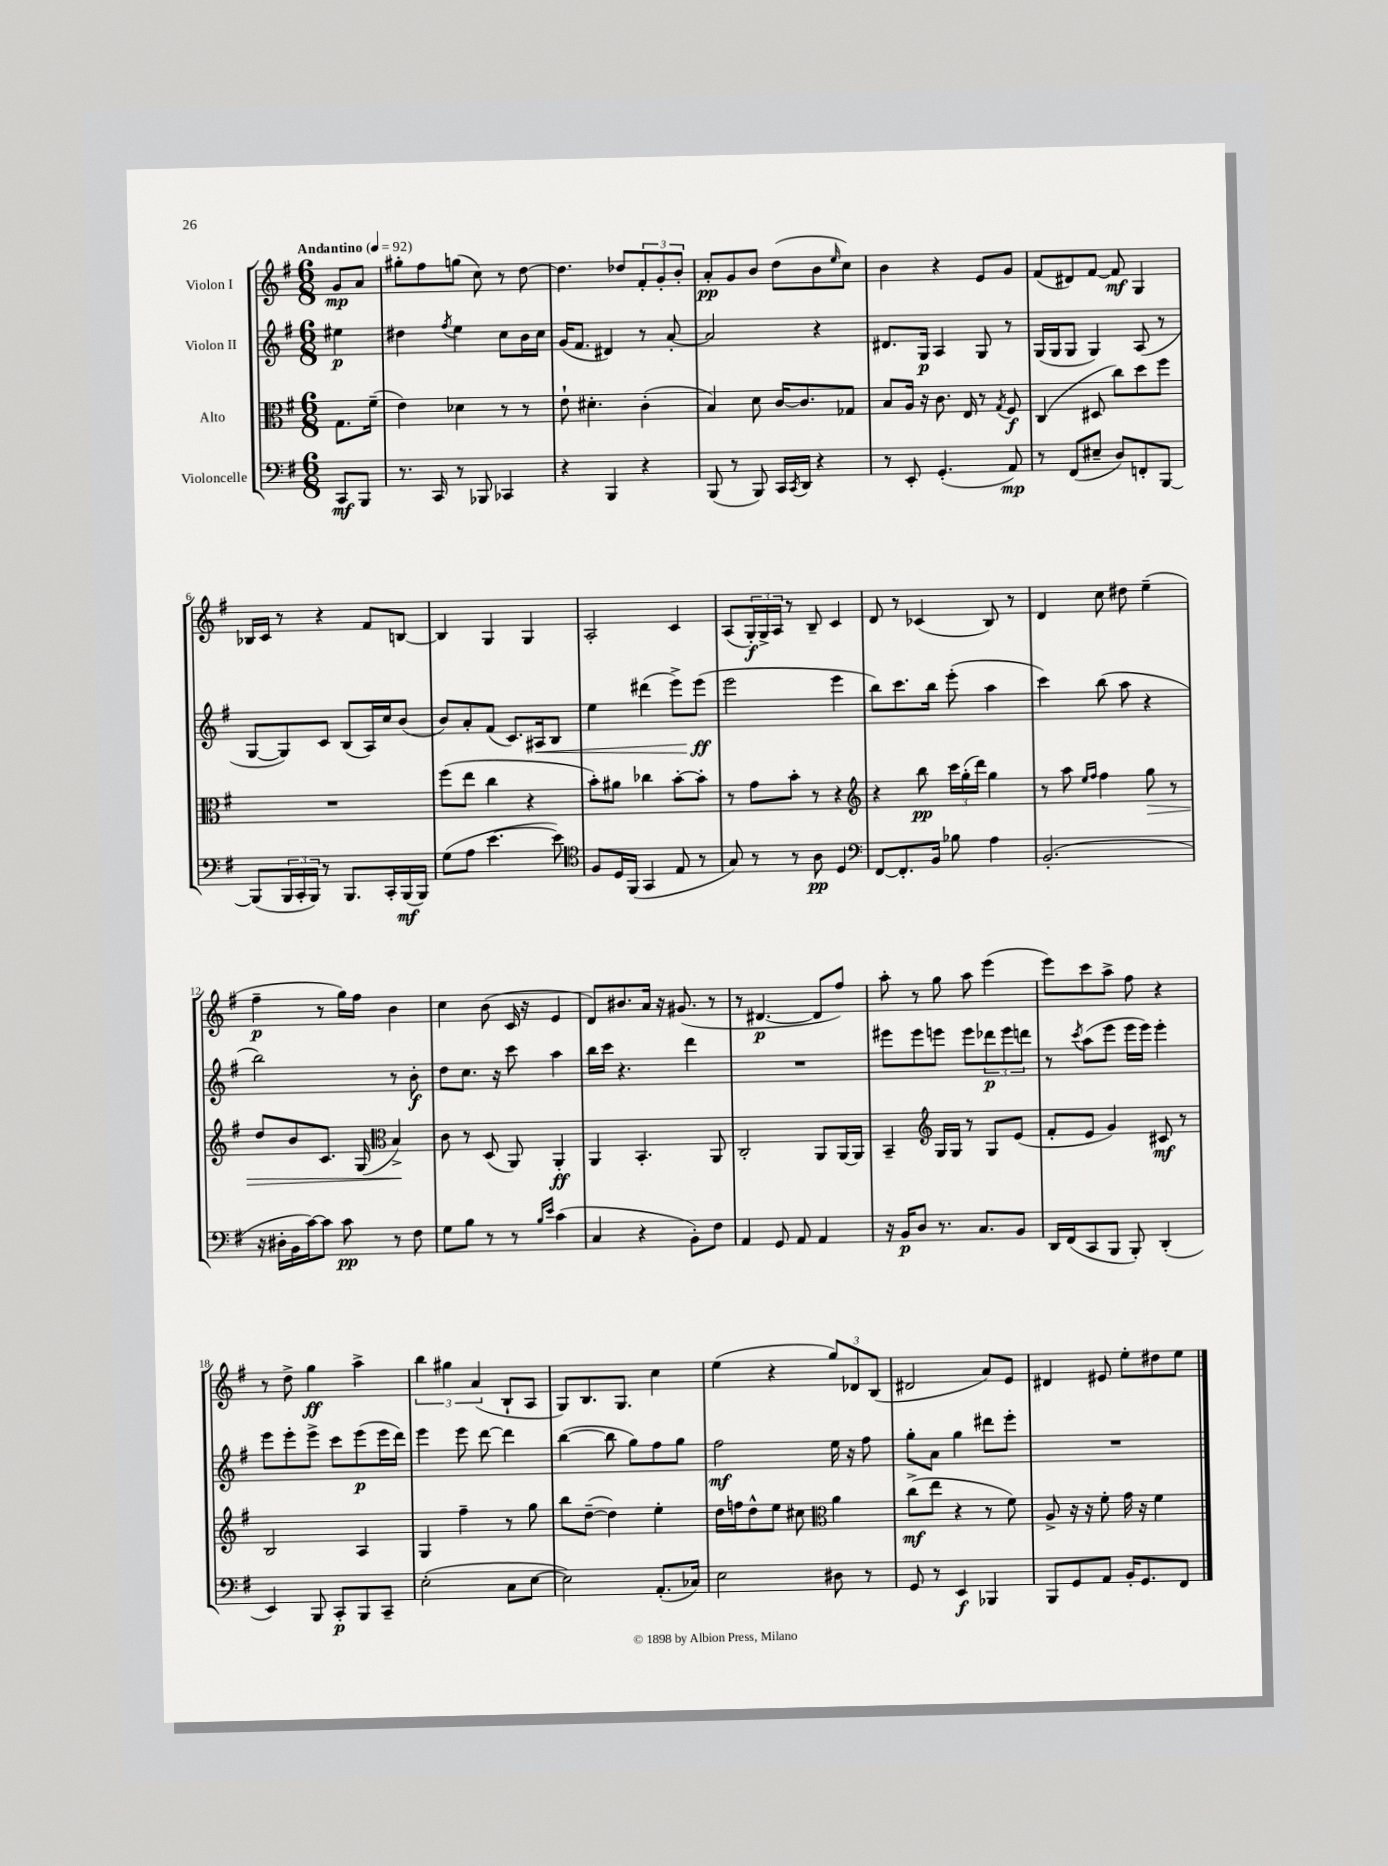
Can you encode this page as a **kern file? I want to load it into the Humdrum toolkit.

**kern	**kern	**kern	**kern
*staff4	*staff3	*staff2	*staff1
*clefF4	*clefC3	*clefG2	*clefG2
*k[f#]	*k[f#]	*k[f#]	*k[f#]
*M6/8	*M6/8	*M6/8	*M6/8
*MM92	*MM92	*MM92	*MM92
8CC	8.G	4ee#	8g
8BBB	.	.	8a
.	(16f#~	.	.
=	=	=	=
8.r	4e)	4dd#	8gg#'
.	.	.	8ff#
16CC	.	.	.
.	.	8qff#	.
8r	4d-	4ee	(8gg
8BBB-	.	.	8cc)
4CC-	8r	8cc	8r
.	8r	16b	[8dd
.	.	16cc	.
=	=	=	=
4r	8e`	(16g	4.dd]
.	.	8.f#	.
.	4.d#'	.	.
4BBB	.	4d#)	.
.	.	.	8dd-
4r	(4c'	8r	12f#'
.	.	.	12g'
.	.	[8a'	.
.	.	.	12b'
=	=	=	=
(8BBB	4B)	2a]	8a'
8r	.	.	8g
8BBB)	8d	.	8b
16CC	[16c	.	(8dd
8qCC	.	.	.
16DD	8.c]	.	.
4r	.	4r	8b
.	.	.	16qqee
.	8G-	.	8cc)
=	=	=	=
8r	8B	8.d#	4b
8EE'	16A	.	.
.	16r	16G	.
(4.GG'	8.c	4A	4r
.	16E	.	.
.	8r	8G	8e
.	8qG	.	.
8AA)	8F#	8r	8g
=	=	=	=
8r	(4C	(16G	(8f#
.	.	16G	.
(8FF#	.	8G	8d#)
8E#~	8D#	4G)	[8f#
8D)	8cc)	.	8f#]
8FF'	8dd	(8A	4G
[8BBB	8ff#	8r	.
=	=	=	=
(8BBB]	2.r	[8G	16B-
.	.	.	16c
24BBB	.	8G])	8r
24CC'	.	.	.
24BBB)	.	.	.
8r	.	8c	4r
8.BBB	.	(8B	.
.	.	16A)	8f#
16CC'	.	16cc	.
(16BBB	.	(8b	[8B
16BBB)	.	.	.
=	=	=	=
(8G	(8ff#	8b)	4B]
8A	8ee	8a'	.
[4.e	4cc	(8f#	4G
.	.	8.c)	.
.	4r	.	4G
.	.	16A#	.
8e])	.	8B	.
=	=	=	=
*clefC4	*	*	*
8F#	8b')	4ee	2A'
16D	8a#	.	.
(16FF#	.	.	.
4GG	4cc-	(4ddd#	.
8E	[8b'	8eee^)	4c
8r	8b']	(8eee	.
=	=	=	=
8G)	8r	2eee	(8A
8r	8g	.	24G')
.	.	.	24G^
.	.	.	24A
8r	8b'	.	8r
8A	8r	.	8B~
4D	4r	4eee	4c
=	=	=	=
*clefF4	*clefG2	*	*
[8FF#	4r	8bb)	8d
8.FF#']	.	8.ccc	8r
.	8bb	.	(4c-
16BB	.	16bb	.
8B-	24ccc	(8eee'	.
.	(24gg'	.	.
.	24ddd)	.	.
4A	4gg	4aa	8B)
.	.	.	8r
=	=	=	=
(2.BB'	8r	4ccc)	4d
.	8aa	.	.
.	16qqee	.	.
.	16qqff#	.	.
.	4ff#	(8bb	8cc
.	.	8aa	8dd#
.	8gg	4r	(4ee~
.	8r	.	.
=	=	=	=
16r	8dd	2bb)	4ff#~
16D#'	.	.	.
16BB	8b	.	.
[16c)	.	.	.
8c]	8.c	.	8r
8c	.	.	16gg)
.	(16G	.	16ff#
*	*clefC3	*	*
8r	4B^)	8r	4b
8F#	.	8b'	.
=	=	=	=
8G	8c	8dd	4cc
8B	8r	8.cc	.
8r	(8D	.	(8b
.	.	16r	.
8r	8AA)	8ccc	16c
.	.	.	16r
16qqB	.	.	.
16qqe	.	.	.
(4c	4AA'	4aa	4e
=	=	=	=
4C	4AA	16bb	8d)
.	.	16ccc	.
.	.	4.r	8.b#
4r	4.BB'	.	.
.	.	.	16a
.	.	.	16r
.	.	.	(8.g#
8BB')	.	4ddd	.
8F#	8AA	.	8r
=	=	=	=
4AA	2C'	2.r	8r
.	.	.	[4.d#
8GG	.	.	.
8AA	.	.	.
4AA	8AA	.	8d#]
.	[16AA	.	8ff#)
.	16AA]	.	.
=	=	=	=
16r	4BB~	8eee#	8aa'
16BB	.	.	.
8D	.	8eee#	8r
*	*clefG2	*	*
8.r	16G	8eee	8gg
.	16G	.	.
.	8r	8eee	8aa
8.C	.	.	.
.	8G	12ddd-	(4eee
.	.	12eee	.
8BB	(8e	.	.
.	.	12ddd	.
=	=	=	=
16DD	8f#'	8r	8eee)
(16FF#	.	.	.
.	.	8qccc	.
8CC	8e	(8aa	8ccc
8BBB	4g)	8eee	8aa^
8BBB')	.	16eee	8ff#
.	.	16eee)	.
(4DD'	8c#	4eee'	4r
.	8r	.	.
=	=	=	=
4EE)	2B	8eee	8r
.	.	8eee'	8dd^
8BBB	.	8eee^	4gg
8CC'	.	8ccc	.
8BBB	4A	(8eee	4aa^
8CC~	.	16eee	.
.	.	16ddd)	.
=	=	=	=
(2E'	4G	4eee	6bb
.	.	.	6gg#
.	4ff#~	8eee	.
.	.	.	(6a
.	.	[8ddd	.
8C	8r	4ddd]	8B`
[8E	8gg	.	8A
=	=	=	=
2E])	8bb	([4bb	8G)
.	([8dd~	.	8.B
.	4dd])	8bb]	.
.	.	.	8.G
.	.	8gg)	.
(8.AA'	4ee'	8ff#	4cc
.	.	8gg	.
16C-)	.	.	.
=	=	=	=
2E	16dd	2ff#	(4ee
.	16ff	.	.
.	8dd^^	.	.
.	8ee	.	4r
.	8cc#	.	.
*	*clefC3	*	*
8D#	4a	16ee	12gg)
.	.	16r	.
.	.	.	12d-
8r	.	8ff#	.
.	.	.	(12B
=	=	=	=
8GG	(8cc^	8gg'	2d#
8r	8ee	8a	.
4EE	4r	4gg	.
4BBB-	8r	8ddd#	8a)
.	8f#)	8eee'	8e
=	=	=	=
8BBB	8A^	2.r	4d#
8GG	16r	.	.
.	16r	.	.
8AA	8f#'	.	8e#
16BB'	16g	.	8ee'
8.GG	16r	.	.
.	4f#	.	8dd#
8FF#	.	.	8ee
==	==	==	==
*-	*-	*-	*-
